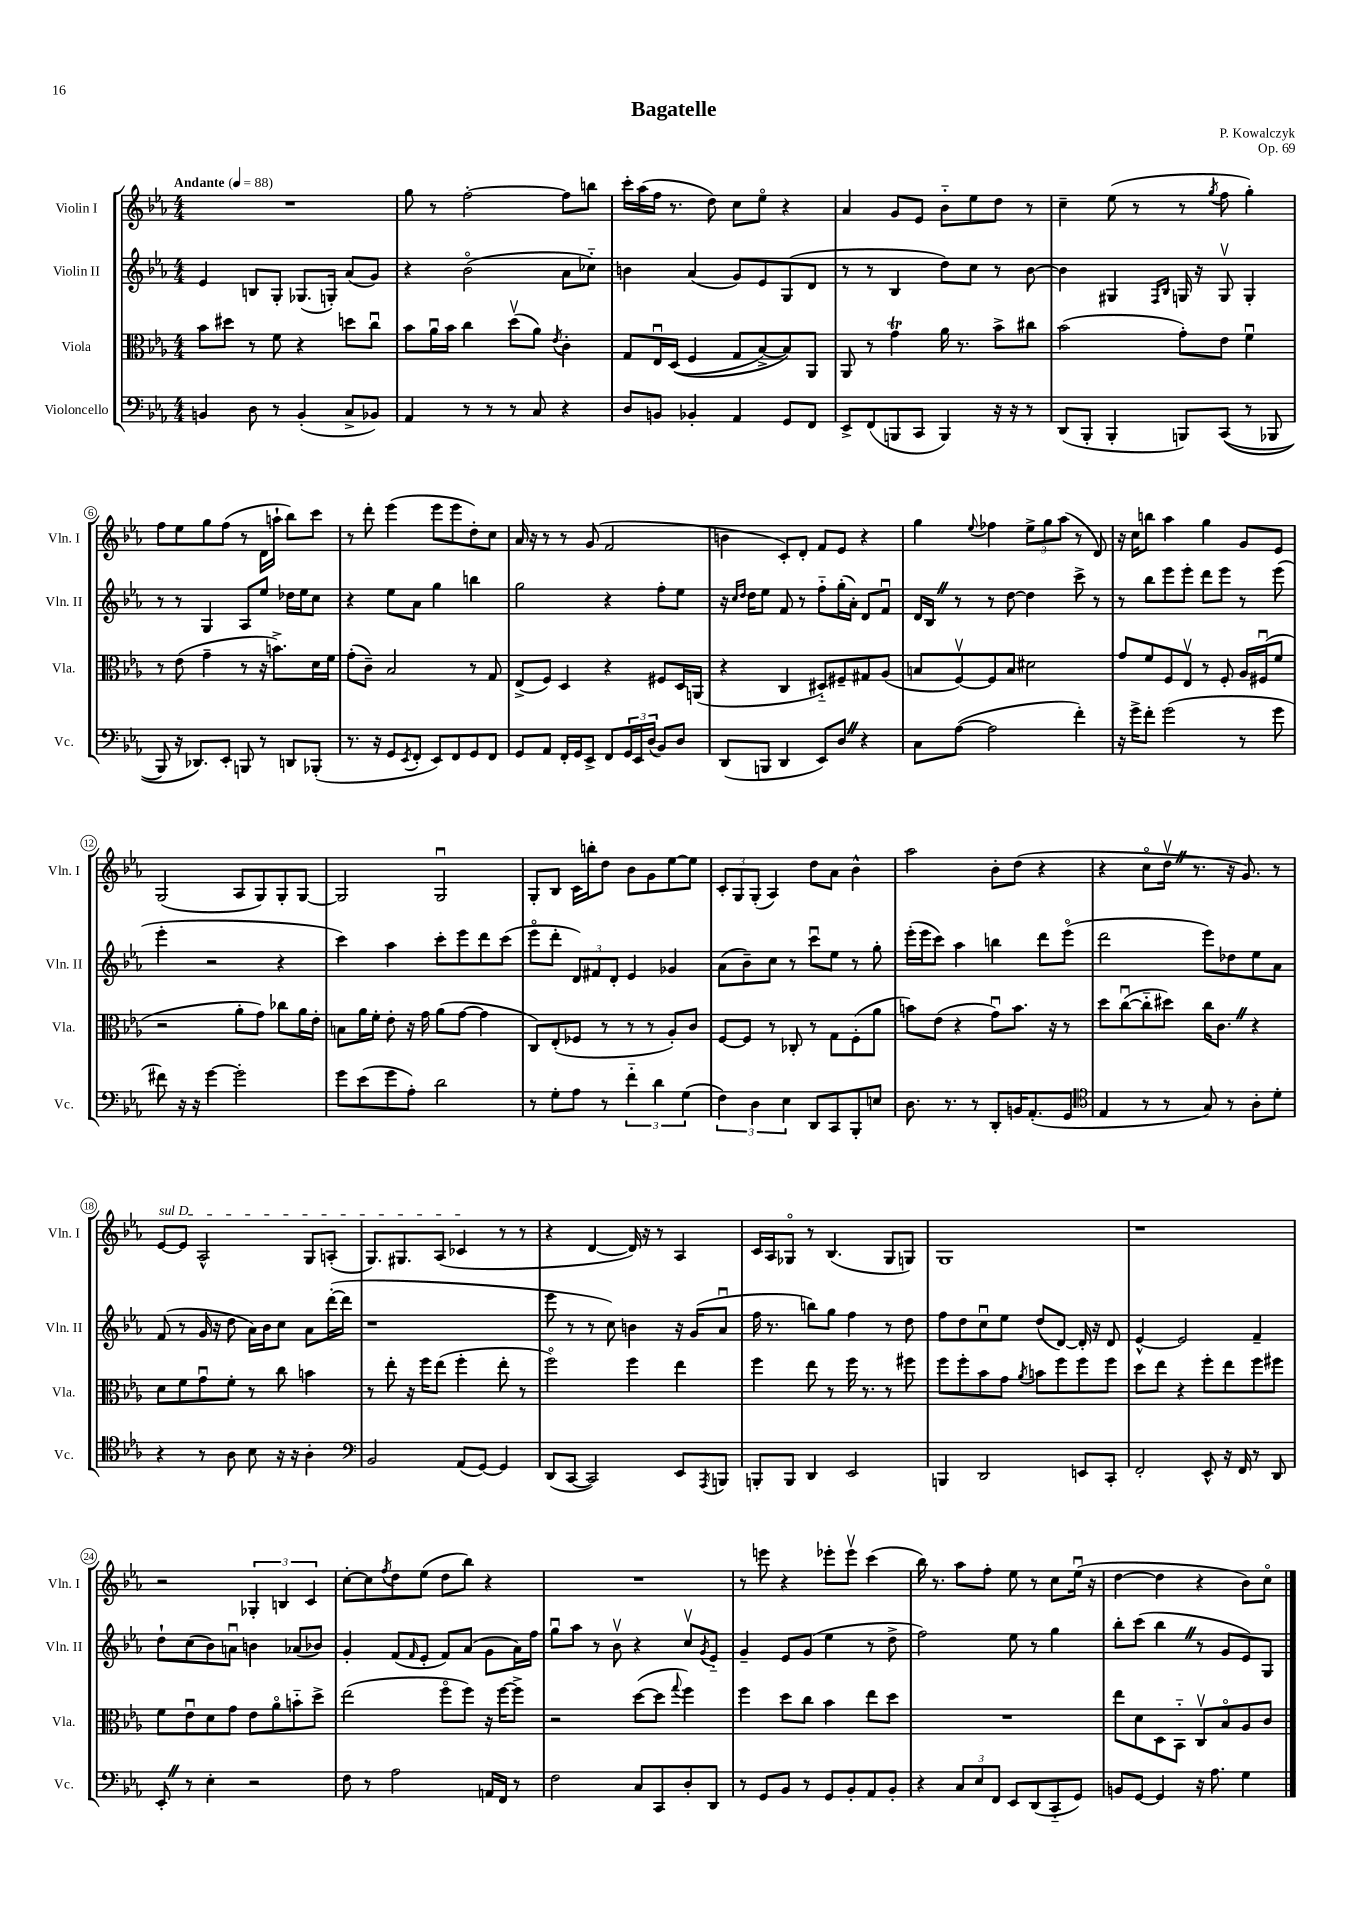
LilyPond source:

\header { title = "Bagatelle" composer = "P. Kowalczyk" opus = "Op. 69" }
<<
\new StaffGroup <<
\new Staff = "s0" \with { instrumentName = "Violin I" shortInstrumentName = "Vln. I" } {
    \clef treble \key ees \major \numericTimeSignature \time 4/4 \tempo "Andante" 4 = 88
    R1 |
    g''8 r8 f''2~-. f''8 b''8 |
    c'''16-. aes''16( f''16 r8. d''8) c''8 ees''8\flageolet r4 |
    aes'4 g'8 ees'8 bes'8-_ ees''8 d''8 r8 |
    c''4-- ees''8( r8 r8 \acciaccatura { g''8 } f''8 g''4-.) |
    f''8 ees''8 g''8 f''8( r8 d'16 a''16-! bes''8) c'''8 |
    r8 d'''8-. ees'''4( ees'''8 ees'''8 d''8-.) c''8 |
    aes'16 r16 r8 r8 g'8( f'2 |
    b'4 c'8-.) d'8-. f'8 ees'8 r4 |
    g''4 \appoggiatura { ees''8 } fes''4 \tuplet 3/2 { ees''8-> g''8 aes''8( } r8 d'8) |
    r16 c''16 b''8 aes''4 g''4 g'8 ees'8 |
    g2( aes8 g8) g8-. g8~ |
    g2 g2\downbow |
    g8-. bes8 c'16 b''16-. d''8 bes'8 g'8 ees''8~ ees''8 |
    \tuplet 3/2 { c'8-. g8 g8-.( } aes4) d''8 aes'8 bes'4-^ |
    aes''2 bes'8-. d''8( r4 |
    r4 c''8\flageolet d''16\upbow \once \override BreathingSign.text = \markup { \musicglyph "scripts.caesura.straight" } \breathe r8. r16 g'8.) r8 |
    \once \override TextSpanner.bound-details.left.text = \markup { \italic "sul D" } ees'8~\startTextSpan ees'8 aes2-^ g8 a8-.( |
    g8.) gis8. aes8( ces'4\stopTextSpan r8 r8 |
    r4 d'4~ d'16) r16 r8 aes4 |
    c'16 aes16 ges8\flageolet r8 bes4.( ges8 g8) |
    g1 |
    r1 |
    r2 \tuplet 3/2 { ges4-. b4 c'4 } |
    c''8~-. c''8 \acciaccatura { f''8 } d''8 ees''8( d''8 bes''8) r4 |
    R1 |
    r8 e'''8 r4 ees'''8-. ees'''8\upbow c'''4( |
    bes''16) r8. aes''8 f''8-. ees''8 r8 c''8 ees''16\downbow( r16 |
    d''4~ d''4 r4 bes'8) c''8\flageolet \bar "|." |
}
\new Staff = "s1" \with { instrumentName = "Violin II" shortInstrumentName = "Vln. II" } {
    \clef treble \key ees \major \numericTimeSignature \time 4/4
    ees'4 b8 g8-. ges8.( g16-.) aes'8( g'8) |
    r4 bes'2\flageolet( aes'8 ces''8-_) |
    b'4 aes'4( g'8) ees'8 g8( d'8 |
    r8 r8 bes4 d''8) c''8 r8 bes'8~ |
    bes'4 gis4 \grace { f16 bes16 } g16 r16 g8\upbow g4-. |
    r8 r8 g4 aes8 ees''8 des''16 ees''16 c''8 |
    r4 ees''8 aes'8 g''4 b''4 |
    g''2 r4 f''8-. ees''8 |
    r16 \grace { c''16 d''16 } d''16 ees''8 f'8 r8 f''8-_ g''16-.( aes'16-.) d'8 f'8\downbow |
    d'16 bes16 \once \override BreathingSign.text = \markup { \musicglyph "scripts.caesura.straight" } \breathe r8 r8 d''8~ d''4 c'''8-> r8 |
    r8 bes''8 ees'''8 ees'''8-. d'''8 ees'''8 r8 ees'''8( |
    ees'''4-. r2 r4 |
    c'''4) aes''4 c'''8-. ees'''8 d'''8 c'''8( |
    ees'''8\flageolet d'''8-. \tuplet 3/2 { d'8) fis'8 d'8-. } ees'4 ges'4 |
    aes'8( bes'8--) c''8 r8 c'''8\downbow ees''8 r8 g''8-. |
    ees'''16-.( ees'''16 c'''8) aes''4 b''4 d'''8 ees'''8\flageolet( |
    d'''2 ees'''8) des''8 ees''8 aes'8 |
    f'8( r8 g'16 r16 d''8 aes'16) bes'16 c''8 aes'8 d'''16~-.( d'''16 |
    r1 |
    ees'''8 r8 r8 c''8) b'4 r16 g'16( aes'8\downbow |
    f''16 r8. b''8) g''8 f''4 r8 d''8 |
    f''8 d''8 c''8\downbow ees''8 d''8( d'8~) d'16-. r16 d'8 |
    ees'4~-^ ees'2 f'4-- |
    d''8-! c''8( bes'8) a'8\downbow b'4 aes'8( bes'8) |
    g'4-. f'8( \grace { f'16 } ees'8-. f'8) aes'8( g'8 aes'16) f''16 |
    g''8\downbow aes''8 r8 bes'8\upbow r4 c''8\upbow \acciaccatura { g'8 } ees'8-_ |
    g'4-- ees'8 g'8( ees''4 r8 d''8-> |
    f''2) ees''8 r8 g''4 |
    bes''8-. c'''8( bes''4 \once \override BreathingSign.text = \markup { \musicglyph "scripts.caesura.straight" } \breathe r8 g'8 ees'8) g8 \bar "|." |
}
\new Staff = "s2" \with { instrumentName = "Viola" shortInstrumentName = "Vla." } {
    \clef alto \key ees \major \numericTimeSignature \time 4/4
    bes'8 dis''8 r8 f'8 r4 d''8 c''8\downbow |
    bes'8 aes'16\downbow bes'16 c''4 d''8\upbow( aes'8) \acciaccatura { ees'8 } c'4-. |
    g8 ees16\downbow d16(\( f4 g8 bes8~->) bes8\) aes,8 |
    aes,8 r8 g'4\trill aes'16 r8. bes'8-> cis''8 |
    bes'2( g'8-.) ees'8 f'4\downbow |
    r8 ees'8( g'4-- r8 r16 b'8.->) d'16 f'16 |
    g'8-.( c'8--) bes2 r8 g8 |
    ees8->( f8) d4 r4 fis8 d16 a,16( |
    r4 c4 dis8-_) fis8-- gis8 aes8( |
    b8 f8~\upbow) f8 b8 dis'2 |
    g'8 f'8 f8 ees8\upbow r8 f8-. aes16 fis16\downbow( f'8 |
    r2 aes'8-. g'8) ces''8 aes'16 ees'16-. |
    b8 aes'16 f'16-. ees'8-. r16 g'16 aes'8( g'8~ g'4 |
    c8) ees8-.( fes8 r8 r8 r8 aes8-.) c'8 |
    f8~ f8 r8 ces8-. r8 g8 f8-.( aes'8 |
    b'8) ees'8( r4 g'8\downbow) b'8. r16 r8 |
    d''8 c''8~\downbow( c''8-_ dis''8) c''16 c'8. \once \override BreathingSign.text = \markup { \musicglyph "scripts.caesura.straight" } \breathe r4 |
    d'8 f'8 g'8\downbow f'8-. r8 c''8 b'4 |
    r8 ees''8-. r16 f''16 ees''8( f''4-. ees''8-. r8 |
    f''2\flageolet) f''4 ees''4 |
    f''4 ees''8 r8 f''16 r8. r8 fis''8 |
    f''8 f''8-. bes'8 g'8 \acciaccatura { aes'8 } b'8 f''8 f''8 f''8 |
    d''8 ees''8 r4 f''8-. ees''8 f''8 fis''8 |
    f'8 ees'8\downbow d'8 g'8 ees'8 aes'8\flageolet b'8-_ d''8-> |
    ees''2( f''8\flageolet f''8) r16 f''16~ f''8-> |
    r2 d''8~( d''8 \appoggiatura { g''8 } f''4) |
    f''4 d''8 c''8 bes'4 ees''8 d''8 |
    R1 |
    ees''8 d'8 d8 bes,8-_ c8\upbow bes8\flageolet aes8 c'8 \bar "|." |
}
\new Staff = "s3" \with { instrumentName = "Violoncello" shortInstrumentName = "Vc." } {
    \clef bass \key ees \major \numericTimeSignature \time 4/4
    b,4 d8 r8 b,4-.( c8-> bes,8) |
    aes,4 r8 r8 r8 c8 r4 |
    d8 b,8 bes,4-. aes,4 g,8 f,8 |
    ees,8-> f,8( b,,8 c,8 b,,4) r16 r16 r8 |
    d,8( bes,,8-. bes,,4-. b,,8) c,8(\( r8 bes,,8 |
    bes,,8) r16 des,8.\) ees,8-. b,,8 r8 d,8 bes,,8-.( |
    r8. r16 g,8 \acciaccatura { ees,8 } f,8-. ees,8) f,8 g,8 f,8 |
    g,8 aes,8 f,16-. g,16 ees,8-> f,8 \tuplet 3/2 { g,16 ees,16 d16( } bes,8) d8 |
    d,8( b,,8 d,4 ees,8) d8 \once \override BreathingSign.text = \markup { \musicglyph "scripts.caesura.straight" } \breathe r4 |
    c8 aes8~( aes2 f'4-.) |
    r16 g'16-> f'8-. g'2( r8 g'8 |
    fis'8) r16 r16 g'4~ g'2-. |
    g'8 ees'8( g'8 aes8-.) d'2 |
    r8 g8-. aes8 r8 \tuplet 3/2 { f'4-_ d'4 g4( } |
    \tuplet 3/2 { f4) d4 ees4 } d,8 c,8 bes,,8-. e8 |
    d8. r8. r8 d,8-. b,16 aes,8.-.( g,8 |
    \clef tenor ees4 r8 r8 g8) r8 aes8-. d'8-. |
    r4 r8 aes8 bes8 r16 r16 aes4-. |
    \clef bass bes,2 aes,8( g,8~) g,4 |
    d,8( c,8~ c,2) ees,8 \acciaccatura { aes,,8 } b,,8 |
    b,,8-. b,,8 d,4 ees,2 |
    b,,4 d,2 e,8 c,8-. |
    f,2-. ees,8-^ r16 f,16 r8 d,8 |
    ees,8-. \once \override BreathingSign.text = \markup { \musicglyph "scripts.caesura.straight" } \breathe r8 ees4-. r2 |
    f8 r8 aes2 a,16 f,16 r8 |
    f2 c8 c,8 d8-. d,8 |
    r8 g,8 bes,8 r8 g,8 bes,8-. aes,8 bes,8-. |
    r4 \tuplet 3/2 { c8 ees8 f,8 } ees,8 d,8( c,8-_ g,8) |
    b,8 g,8~ g,4 r16 aes8. g4 \bar "|." |
}
>>
>>
\layout { \context { \Score \override BarNumber.stencil = #(make-stencil-circler 0.1 0.3 ly:text-interface::print) } }
